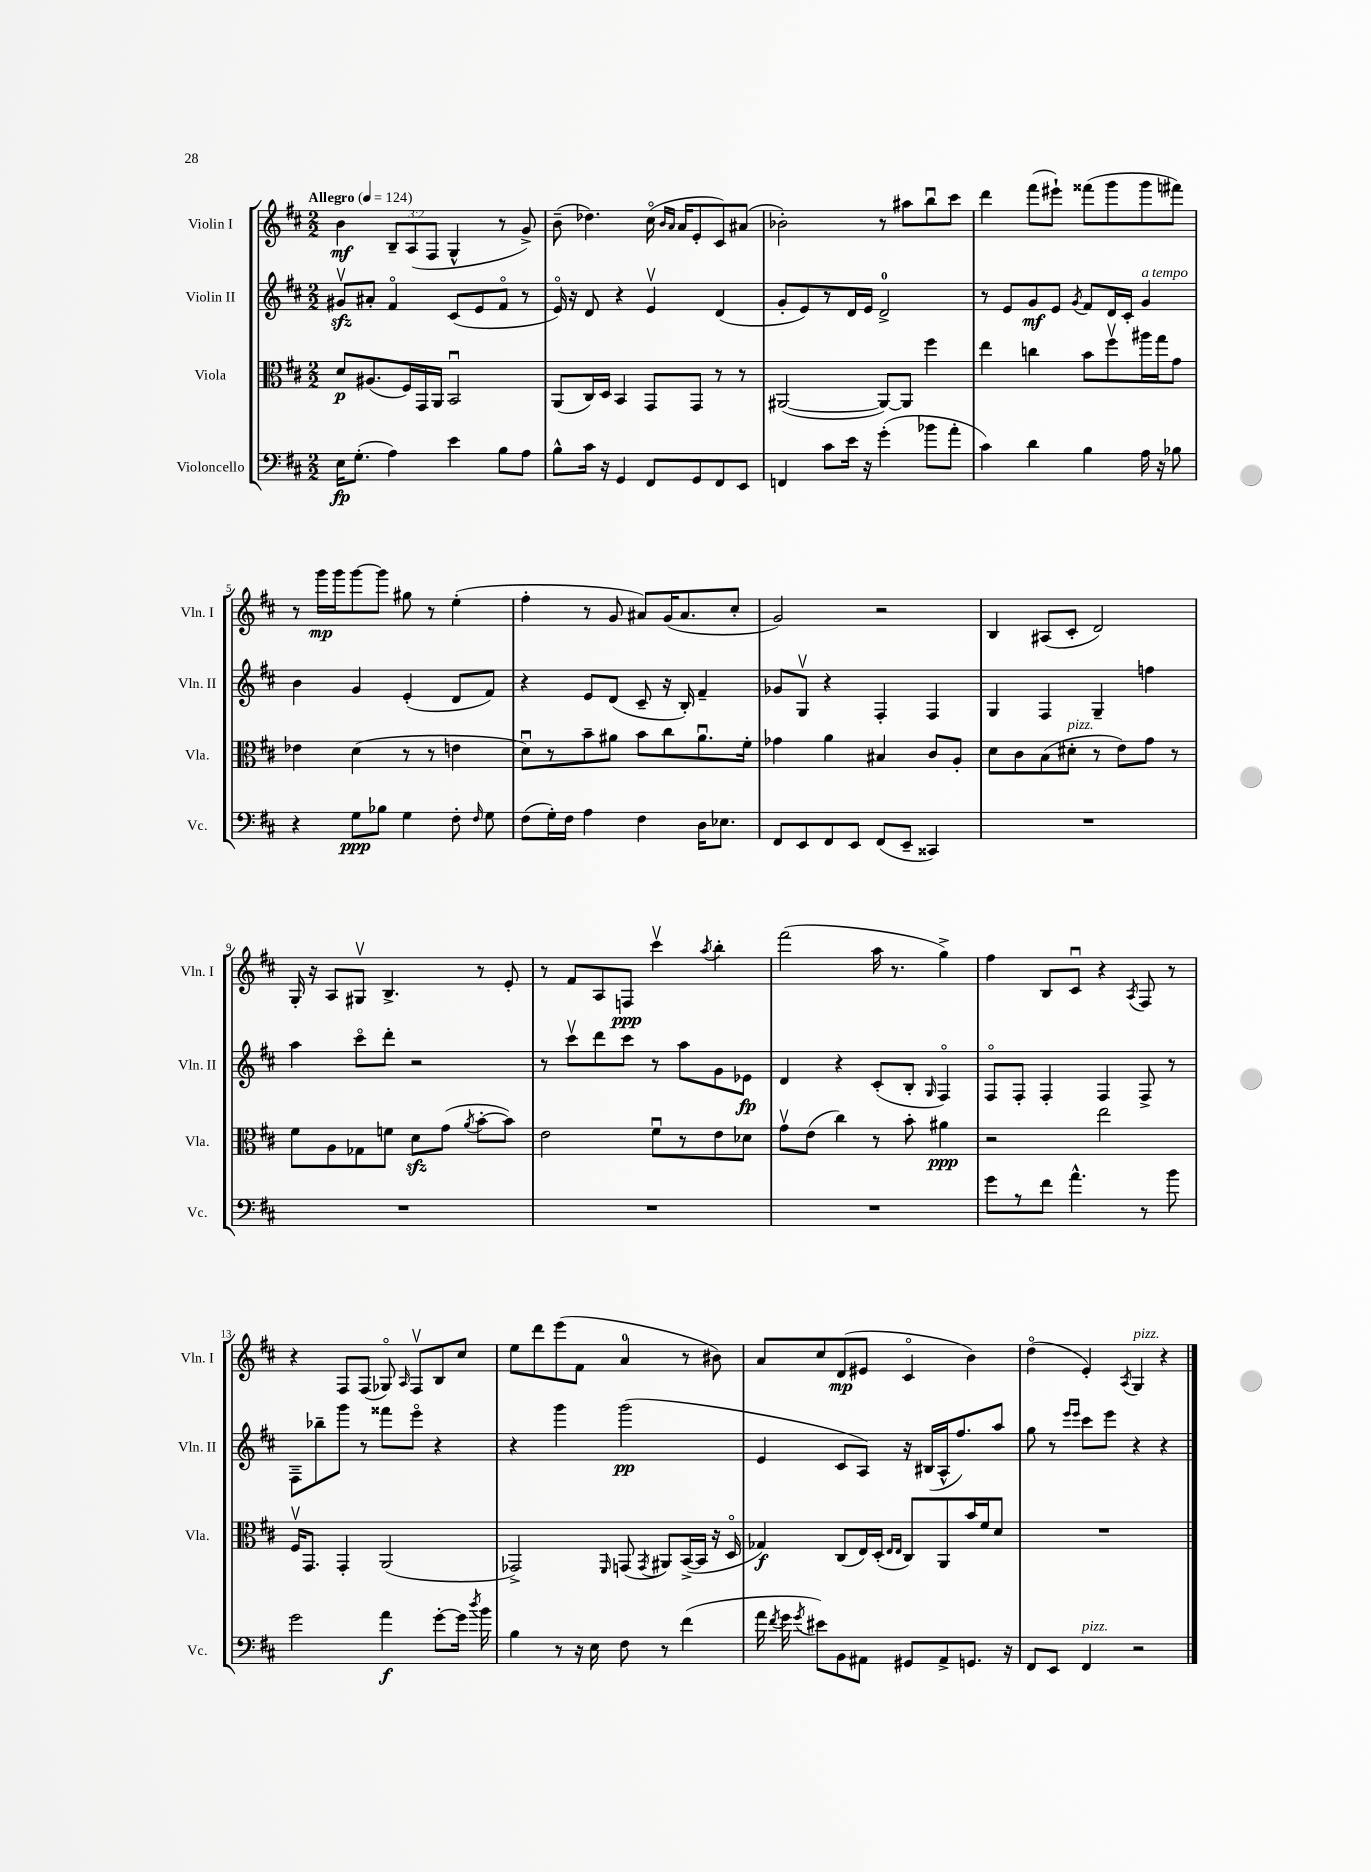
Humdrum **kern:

**kern	**dynam	**kern	**dynam	**kern	**dynam	**kern	**dynam
*part4	*part4	*part3	*part3	*part2	*part2	*part1	*part1
*staff4	*staff4	*staff3	*staff3	*staff2	*staff2	*staff1	*staff1
*I"Violoncello	*	*I"Viola	*	*I"Violin II	*	*I"Violin I	*
*I'Vc.	*	*I'Vla.	*	*I'Vln. II	*	*I'Vln. I	*
*clefF4	*	*clefC3	*	*clefG2	*	*clefG2	*
*k[f#c#]	*	*k[f#c#]	*	*k[f#c#]	*	*k[f#c#]	*
*M2/2	*	*M2/2	*	*M2/2	*	*M2/2	*
*MM124	*	*MM124	*	*MM124	*	*MM124	*
=1	=1	=1	=1	=1	=1	=1	=1
!	!	!	!	!	!	!LO:TX:a:B:t=Allegro	!
16E\KL	fp	8d/L	p	8g#Xzzv/L	.	4b\	mf
(8.G'\J	.	.	.	.	.	.	.
.	.	(8.A#X/	.	8a#X'/J	.	.	.
4A\)	.	.	.	4f#/	.	12B~/L	.
.	.	16F#/L)	.	.	.	.	.
.	.	.	.	.	.	(12A/	.
.	.	16GG/	.	.	.	.	.
.	.	.	.	.	.	12F#/J	.
.	.	16AA/JJ	.	.	.	.	.
4e\	.	2BBu/	.	(8c#/L	.	4G^^/	.
.	.	.	.	8e/	.	.	.
8B\L	.	.	.	8f#/J	.	8r	.
8A\J	.	.	.	8r	.	8g^/)	.
=2	=2	=2	=2	=2	=2	=2	=2
8B^^\L	.	(8AA/L	.	16e/)	.	(8b~\	.
.	.	.	.	16r	.	.	.
16c#\Jk	.	16C#/L)	.	8d/	.	4.dd-X\)	.
16r	.	16D/JJ	.	.	.	.	.
4GG/	.	4BB/	.	4r	.	.	.
8FF#/L	.	8GG/L	.	4ev/	.	(16cc#\	.
.	.	.	.	.	.	16qqb/LL	.
.	.	.	.	.	.	16qqa/JJ	.
.	.	.	.	.	.	16a/KL	.
8GG/	.	8GG/J	.	.	.	8e'/	.
8FF#/	.	8r	.	(4d/	.	8c#/)	.
8EE/J	.	8r	.	.	.	(8a#X/J	.
=3	=3	=3	=3	=3	=3	=3	=3
4FFn/	.	([2AA#X/	.	8g'/L	.	2b-X'\)	.
.	.	.	.	8e/)	.	.	.
8c#\L	.	.	.	8r	.	.	.
16e\Jk	.	.	.	16d/L	.	.	.
16r	.	.	.	16e/JJ	.	.	.
(4g'\	.	8AA#/L_)	.	2d^/	.	8r	.
.	.	8AA#/J]	.	.	.	8aa#X\L	.
8b-X\L	.	4ff#\	.	.	.	8bbu\	.
8a'\J	.	.	.	.	.	8ccc#\J	.
=4	=4	=4	=4	=4	=4	=4	=4
4c#\)	.	4ee\	.	8r	.	4ddd\	.
.	.	.	.	8e/L	.	.	.
4d\	.	4ccn\	.	8g/	mf	(8fff#\L	.
.	.	.	.	8e/J	.	8eee#X`\J)	.
.	.	.	.	8qg/	.	.	.
4B\	.	8b\L	.	8f#/L	.	(8fff##X\L	.
.	.	8ff#v\	.	16d/L	.	8ggg\	.
.	.	.	.	16c#'/JJ	.	.	.
!	!	!	!	!LO:TX:a:i:t=a tempo	!	!	!
16A\	.	16aa#X\L	.	4g/	.	8ggg\	.
16r	.	16gg\J	.	.	.	.	.
8B-X\	.	8g\J	.	.	.	8fff#X\J)	.
!!LO:LB:g=z
=5	=5	=5	=5	=5	=5	=5	=5
4r	.	4e-X\	.	4b\	.	8r	.
.	.	.	.	.	.	16ggg\LL	mp
.	.	.	.	.	.	16ggg\J	.
8G\L	ppp	(4d\	.	4g/	.	[8ggg\	.
8B-X\J	.	.	.	.	.	8ggg\J]	.
4G\	.	8r	.	(4e'/	.	8gg#X\	.
.	.	8r	.	.	.	8r	.
8F#'\	.	4en\	.	8d/L	.	(4ee'\	.
16qqF#/	.	.	.	.	.	.	.
8G\	.	.	.	8f#/J)	.	.	.
=6	=6	=6	=6	=6	=6	=6	=6
(8F#\L	.	8du\L)	.	4r	.	4ff#'\	.
16G'\L)	.	8r	.	.	.	.	.
16F#\JJ	.	.	.	.	.	.	.
4A\	.	8b~\	.	8e/L	.	8r	.
.	.	8a#X\J	.	(8d/J	.	8g/	.
4F#\	.	8b\L	.	8c#~/	.	8a#X/L)	.
.	.	8cc#\	.	16r	.	(16g/K	.
.	.	.	.	16B'/)	.	8.a#/	.
16D\KL	.	8.a#u\	.	4f#~/	.	.	.
8.E-X\J	.	.	.	.	.	.	.
.	.	.	.	.	.	8cc#'/J	.
.	.	16f#'\Jk	.	.	.	.	.
=7	=7	=7	=7	=7	=7	=7	=7
8FF#/L	.	4g-X\	.	8g-X/L	.	2g/)	.
8EE/	.	.	.	8Gv/J	.	.	.
8FF#/	.	4a\	.	4r	.	.	.
8EE/J	.	.	.	.	.	.	.
(8FF#/L	.	4B#X/	.	4F#'/	.	2r	.
8EE~/J	.	.	.	.	.	.	.
4CC##X/)	.	8c#/L	.	4F#/	.	.	.
.	.	8A'/J	.	.	.	.	.
=8	=8	=8	=8	=8	=8	=8	=8
1r	.	8d\L	.	4G/	.	4B/	.
.	.	8c#\	.	.	.	.	.
.	.	(8B\	.	4F#/	.	(8A#X/L	.
!	!	!LO:TX:a:i:t=pizz.	!	!	!	!	!
.	.	8d#X'\J	.	.	.	8c#'/J	.
.	.	8r	.	4G~/	.	2d/)	.
.	.	8e\L)	.	.	.	.	.
.	.	8g\J	.	4ffn\	.	.	.
.	.	8r	.	.	.	.	.
!!LO:LB:g=z
=9	=9	=9	=9	=9	=9	=9	=9
1r	.	8f#\L	.	4aa\	.	16G'/	.
.	.	.	.	.	.	16r	.
.	.	8A\	.	.	.	8A/L	.
.	.	8G-X\	.	8ccc#\L	.	8G#Xv/J	.
.	.	8fn\J	.	8ddd'\J	.	4.B^/	.
.	.	8dzz\L	.	2r	.	.	.
.	.	(8g\J	.	.	.	.	.
.	.	8qa/	.	.	.	.	.
.	.	[8b'\L	.	.	.	8r	.
.	.	8b\J])	.	.	.	8e'/	.
=10	=10	=10	=10	=10	=10	=10	=10
1r	.	2e\	.	8r	.	8r	.
.	.	.	.	8ccc#v\L	.	8f#/L	.
.	.	.	.	8ddd\	.	8A/	.
.	.	.	.	8ccc#\J	.	8Fn/J	ppp
.	.	8f#u\L	.	8r	.	4ccc#v\	.
.	.	8r	.	8aa\L	.	.	.
.	.	.	.	.	.	8qaa/	.
.	.	8e\	.	8g\	.	4bb'\	.
.	.	8d-X\J	.	8e-X\J	fp	.	.
=11	=11	=11	=11	=11	=11	=11	=11
1r	.	8gv\L	.	4d/	.	(2fff#\	.
.	.	(8e\J	.	.	.	.	.
.	.	4cc#\)	.	4r	.	.	.
.	.	8r	.	(8c#'/L	.	16aa\	.
.	.	.	.	.	.	8.r	.
.	.	8b'\	.	8B'/J	.	.	.
.	.	.	.	16qqG/	.	.	.
.	.	4a#X\	ppp	4F#/)	.	4gg^\)	.
=12	=12	=12	=12	=12	=12	=12	=12
8g\L	.	2r	.	8F#/L	.	4ff#\	.
8r	.	.	.	8F#'/J	.	.	.
8f#\J	.	.	.	4F#'/	.	8B/L	.
4.a^^\	.	.	.	.	.	8c#u/J	.
.	.	2ee\	.	4F#/	.	4r	.
.	.	.	.	.	.	8qA/	.
8r	.	.	.	8F#^/	.	8F#/	.
8b\	.	.	.	8r	.	8r	.
!!LO:LB:g=z
=13	=13	=13	=13	=13	=13	=13	=13
2g\	.	16F#v/KL	.	8F#~\L	.	4r	.
.	.	8.GG/J	.	.	.	.	.
.	.	.	.	8bb-X~\	.	.	.
.	.	4GG'/	.	8ggg\J	.	8F#/L	.
.	.	.	.	8r	.	(8F#/J	.
4a\	f	(2AA/	.	8fff##X\L	.	8G-X/)	.
.	.	.	.	.	.	16qqA/	.
.	.	.	.	8eee\J	.	8F#v/L	.
[8g'\L	.	.	.	4r	.	8B/	.
16g\Jk]	.	.	.	.	.	8cc#/J	.
8qdd/	.	.	.	.	.	.	.
16b\	.	.	.	.	.	.	.
=14	=14	=14	=14	=14	=14	=14	=14
4B\	.	2GG-X^/)	.	4r	.	8ee\L	.
.	.	.	.	.	.	8ddd\	.
8r	.	.	.	4ggg\	.	(8eee\	.
16r	.	.	.	.	.	8f#\J	.
16E\	.	.	.	.	.	.	.
.	.	16qqFF#/	.	.	.	.	.
8F#\	.	(8GGn/	.	(2ggg\	pp	4a/	.
.	.	8qGG/	.	.	.	.	.
8r	.	8AA#X/L)	.	.	.	.	.
(4f#\	.	([16BB^/L	.	.	.	8r	.
.	.	16BB/JJ]	.	.	.	.	.
.	.	16r	.	.	.	8b#X\)	.
.	.	16D/	.	.	.	.	.
=15	=15	=15	=15	=15	=15	=15	=15
16a\	.	4G-X/)	f	4e/	.	8a/L	.
8qf#/	.	.	.	.	.	.	.
16g\	.	.	.	.	.	.	.
8qg/	.	.	.	.	.	.	.
8e#X\L)	.	.	.	.	.	8cc#/	.
8BB\	.	(8C#/L	.	8c#/L	.	(8d/	mp
8AA#X\J	.	16E/L)	.	8A/J)	.	8e#X/J	.
.	.	(16D'/JJ	.	.	.	.	.
.	.	16qqE/LL	.	.	.	.	.
.	.	16qqE/JJ	.	.	.	.	.
8GG#X/L	.	8C#/L)	.	16r	.	4c#/	.
.	.	.	.	(16B#X/LL	.	.	.
8AA#^/	.	8AA/	.	16A^^/J	.	.	.
.	.	.	.	8.ff#/)	.	.	.
8.GGn/J	.	16b/L	.	.	.	4b\)	.
.	.	16f#/J	.	.	.	.	.
.	.	8d/J	.	8aa/J	.	.	.
16r	.	.	.	.	.	.	.
=16	=16	=16	=16	=16	=16	=16	=16
8FF#/L	.	1r	.	8gg\	.	(4dd\	.
8EE/J	.	.	.	8r	.	.	.
.	.	.	.	16qqeee/LL	.	.	.
.	.	.	.	16qqeee/JJ	.	.	.
!LO:TX:a:i:t=pizz.	!	!	!	!	!	!	!
4FF#/	.	.	.	8ccc#\L	.	4e'/)	.
.	.	.	.	8eee\J	.	.	.
.	.	.	.	.	.	8qA/	.
!	!	!	!	!	!	!LO:TX:a:i:t=pizz.	!
2r	.	.	.	4r	.	4G/	.
.	.	.	.	4r	.	4r	.
==	==	==	==	==	==	==	==
*-	*-	*-	*-	*-	*-	*-	*-
